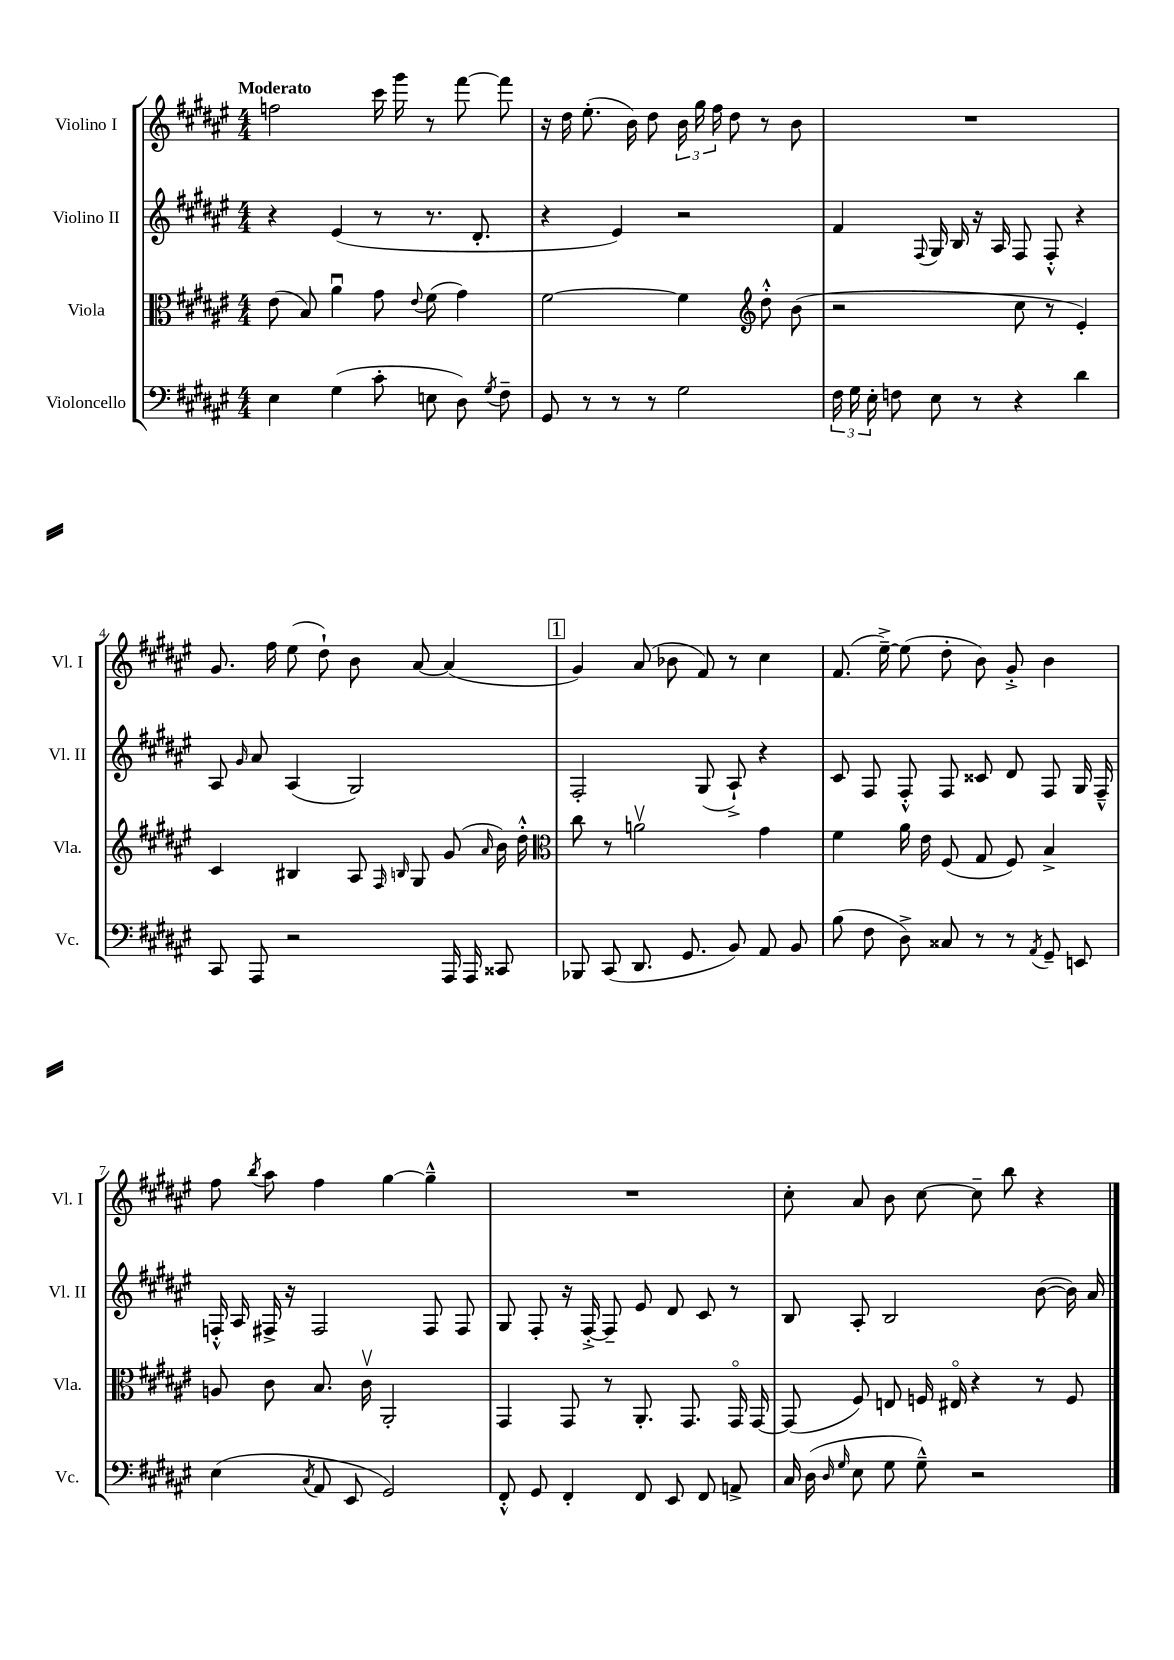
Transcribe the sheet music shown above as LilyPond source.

<<
\new StaffGroup <<
\new Staff = "s0" \with { instrumentName = "Violino I" shortInstrumentName = "Vl. I" } {
    \clef treble \key fis \major \numericTimeSignature \time 4/4 \tempo "Moderato"
    \autoBeamOff f''2 cis'''16 gis'''16 r8 fis'''8~ fis'''8 |
    r16 dis''16 eis''8.-.( b'16) dis''8 \tuplet 3/2 { b'16 gis''16 fis''16 } dis''8 r8 b'8 |
    R1 |
    gis'8. fis''16 eis''8( dis''8-!) b'8 ais'8~ ais'4( |
    \mark \markup { \box "1" } gis'4) ais'8( bes'8 fis'8) r8 cis''4 |
    fis'8.( eis''16~--->) eis''8( dis''8-. b'8) gis'8-.-> b'4 |
    fis''8 \acciaccatura { b''8 } ais''8 fis''4 gis''4~ gis''4---^ |
    R1 |
    cis''8-. ais'8 b'8 cis''8~ cis''8-- b''8 r4 \bar "|." |
}
\new Staff = "s1" \with { instrumentName = "Violino II" shortInstrumentName = "Vl. II" } {
    \clef treble \key fis \major \numericTimeSignature \time 4/4
    \autoBeamOff r4 eis'4( r8 r8. dis'8.-. |
    r4 eis'4) r2 |
    fis'4 \appoggiatura { fis8 } gis16 b16 r16 ais16 fis8 fis8-.-^ r4 |
    ais8 \grace { gis'16 } ais'8 ais4( gis2) |
    \mark \markup { \box "1" } fis2-. gis8( ais8-!->) r4 |
    cis'8 fis8 fis8-.-^ fis8 cisis'8 dis'8 fis8 gis16 fis16---^ |
    f16-.-^ ais16 fis16-> r16 fis2 fis8 fis8 |
    gis8 fis8-. r16 fis16~-.-> fis8-- eis'8 dis'8 cis'8 r8 |
    b8 ais8-. b2 b'8~( b'16) ais'16 \bar "|." |
}
\new Staff = "s2" \with { instrumentName = "Viola" shortInstrumentName = "Vla." } {
    \clef alto \key fis \major \numericTimeSignature \time 4/4
    \autoBeamOff eis'8( b8) ais'4\downbow gis'8 \appoggiatura { eis'8 } fis'8( gis'4) |
    fis'2~ fis'4 \clef treble dis''8-.-^ b'8( |
    r2 cis''8 r8 eis'4-.) |
    cis'4 bis4 ais8 \grace { fis16 b16 } gis8 gis'8( \grace { ais'16 } b'16) dis''16-.-^ |
    \mark \markup { \box "1" } \clef alto cis''8 r8 a'2\upbow gis'4 |
    fis'4 ais'16 eis'16 fis8( gis8 fis8) b4-> |
    a8 cis'8 b8. cis'16\upbow ais,2-. |
    gis,4 gis,8 r8 ais,8.-. gis,8. gis,16\flageolet gis,16~ |
    gis,8( fis8) e8 f16 eis16\flageolet r4 r8 f8 \bar "|." |
}
\new Staff = "s3" \with { instrumentName = "Violoncello" shortInstrumentName = "Vc." } {
    \clef bass \key fis \major \numericTimeSignature \time 4/4
    \autoBeamOff eis4 gis4( cis'8-. e8 dis8) \acciaccatura { gis8 } fis8-- |
    gis,8 r8 r8 r8 gis2 |
    \tuplet 3/2 { fis16 gis16 eis16-. } f8 eis8 r8 r4 dis'4 |
    cis,8 ais,,8 r2 ais,,16 ais,,16 cisis,8 |
    \mark \markup { \box "1" } bes,,8 cis,8( dis,8. gis,8. b,8) ais,8 b,8 |
    b8( fis8 dis8->) cisis8 r8 r8 \acciaccatura { ais,8 } gis,8-- e,8 |
    eis4( \acciaccatura { cis8 } ais,8 eis,8 gis,2) |
    fis,8-.-^ gis,8 fis,4-. fis,8 eis,8 fis,8 a,8-> |
    cis16 dis16( \grace { dis16 gis16 } eis8 gis8 gis8---^) r2 \bar "|." |
}
>>
>>
